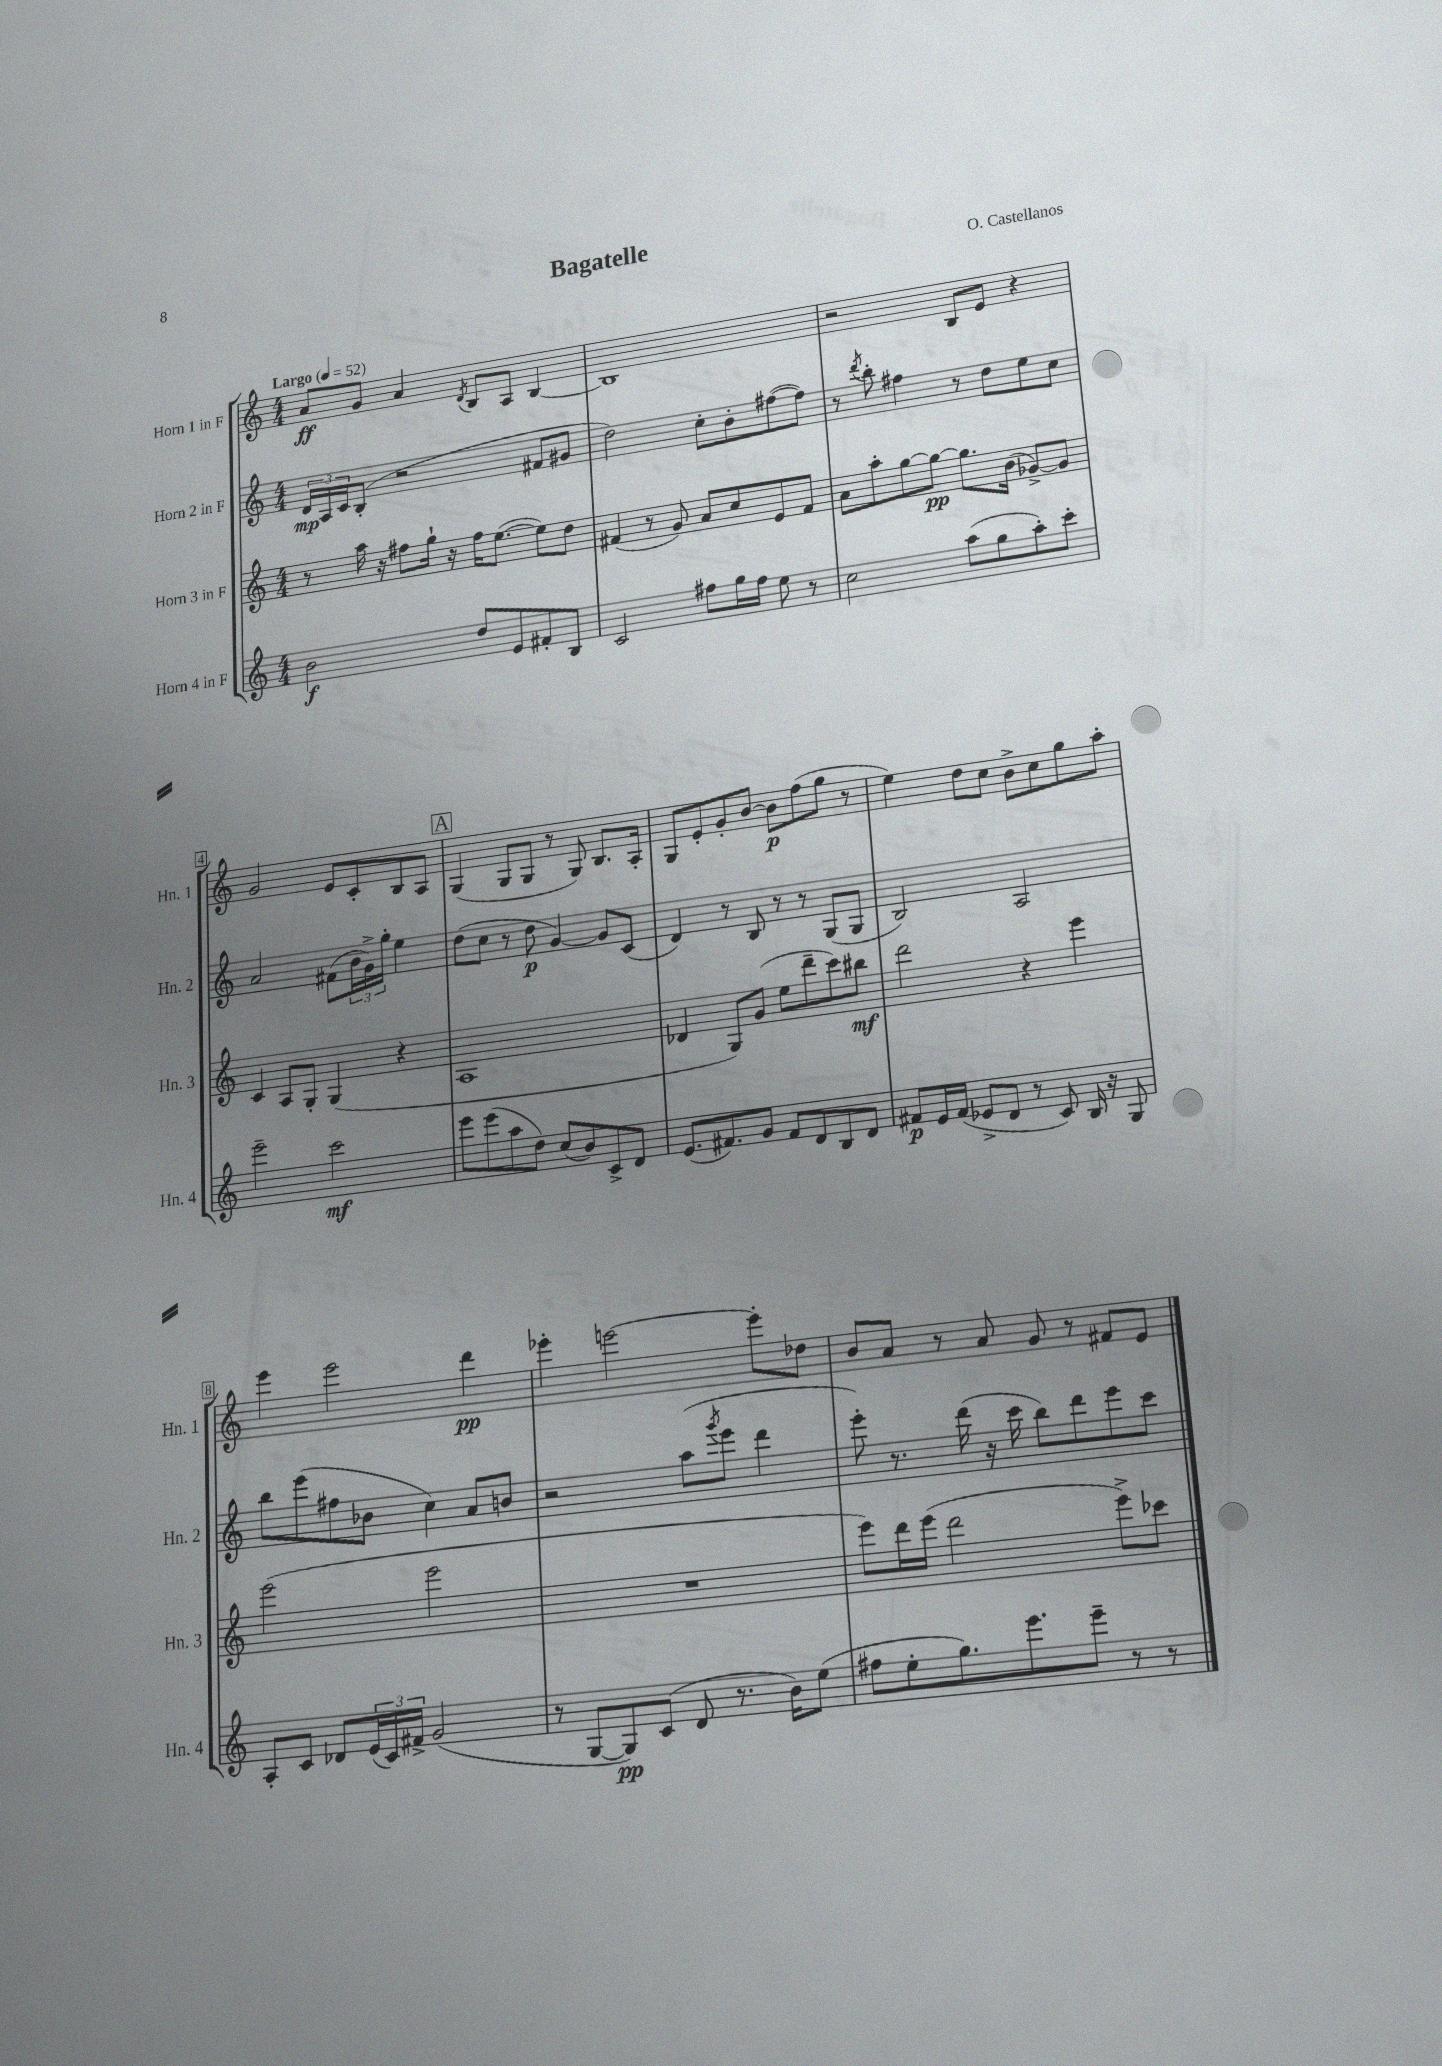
\header { title = "Bagatelle" composer = "O. Castellanos" }
<<
\new StaffGroup <<
\new Staff = "s0" \with { instrumentName = "Horn 1 in F" shortInstrumentName = "Hn. 1" } {
    \clef treble \key c \major \numericTimeSignature \time 4/4 \tempo "Largo" 4 = 52
    a'8\ff g'8 a'4 \acciaccatura { d'8 } b8 a8 b4~ |
    b1 |
    r2 b8 e'8 r4 |
    g'2 e'8 c'8-. b8 a8 |
    \mark \markup { \box "A" } g4( g8 g8 r8 g8) b8. a16-. |
    g8 e'8-. g'8-. b'8~ b'8\p f''8( g''8 r8 |
    e''4) d''8 c''8 b'8-> c''8 g''8 a''8-. |
    e'''4 e'''2 d'''4\pp |
    ees'''4-. e'''2~ e'''8-. des''8 |
    b'8 a'8 r8 a'8 g'8 r8 fis'8 e'8 \bar "|." |
}
\new Staff = "s1" \with { instrumentName = "Horn 2 in F" shortInstrumentName = "Hn. 2" } {
    \clef treble \key c \major \numericTimeSignature \time 4/4
    \tuplet 3/2 { d'16\mp a16 c'16 } b8-.( r2 fis'8 gis'8 |
    d''2) c''8-. b'8-. fis''8~( fis''8) |
    r8 \acciaccatura { d'''8 } b''8-. fis''4 r8 d''8 e''8 c''8 |
    a'2 fis'8( \tuplet 3/2 { b'16 g'16->) g''16-. } e''4 |
    \mark \markup { \box "A" } d''8( c''8 r8 d''8\p g'4~) g'8 c'8( |
    d'4) r8 b8 r8 r8 g8( g8 |
    b2) a2 |
    b''8 e'''8( fis''8 bes'8 c''4) a'8 b'8 |
    r2 a''8( \acciaccatura { g'''8 } e'''8 d'''4 |
    e'''8-.) r8. d'''16( r16 c'''16 b''8) d'''8 e'''8 c'''8 \bar "|." |
}
\new Staff = "s2" \with { instrumentName = "Horn 3 in F" shortInstrumentName = "Hn. 3" } {
    \clef treble \key c \major \numericTimeSignature \time 4/4
    r8 a''16 r16 fis''8 g''16-! r16 fis''16 e''8.~( e''8) d''8 |
    fis'4( r8 g'8) a'8 c''8 e'8 fis'8 |
    a'8 a''8-. g''8~ g''8~\pp g''8. b'16( ges'8~->) ges'8 |
    c'4 a8 g8-. g4( r4 |
    \mark \markup { \box "A" } a1 |
    des'4 g8) g'8( e''8 d'''8-- c'''8) bis''8\mf |
    d'''2 r4 e'''4 |
    e'''2( e'''2 |
    R1 |
    e'''8) d'''16 e'''16( d'''2 e'''8->) ces'''8 \bar "|." |
}
\new Staff = "s3" \with { instrumentName = "Horn 4 in F" shortInstrumentName = "Hn. 4" } {
    \clef treble \key c \major \numericTimeSignature \time 4/4
    b'2\f d''8 e'8 fis'8-. b8 |
    c'2 fis''8 g''16 fis''16 e''8 r8 |
    c''2 a''8( g''8 a''8-.) c'''8-. |
    e'''2-- c'''2\mf |
    \mark \markup { \box "A" } e'''8 e'''8( a''8 d''8) c''8( b'8) c'8-> d'8 |
    e'8.( fis'8.) g'8 fis'8 d'8 b8 d'8 |
    fis'8\p e'16 fis'16( ees'8-> d'8 r8 c'8) b16 r16 g8 |
    a8-. c'8 des'8 \tuplet 3/2 { e'16( c'16) fis'16-> } g'2( |
    r8 g8~ g8\pp) c'8( d'8 r8. b'16) e''8( |
    fis''8 e''8-. g''8.) e'''8. e'''8-- r8 r8 \bar "|." |
}
>>
>>
\layout { \context { \Score \override BarNumber.stencil = #(make-stencil-boxer 0.1 0.3 ly:text-interface::print) } }
